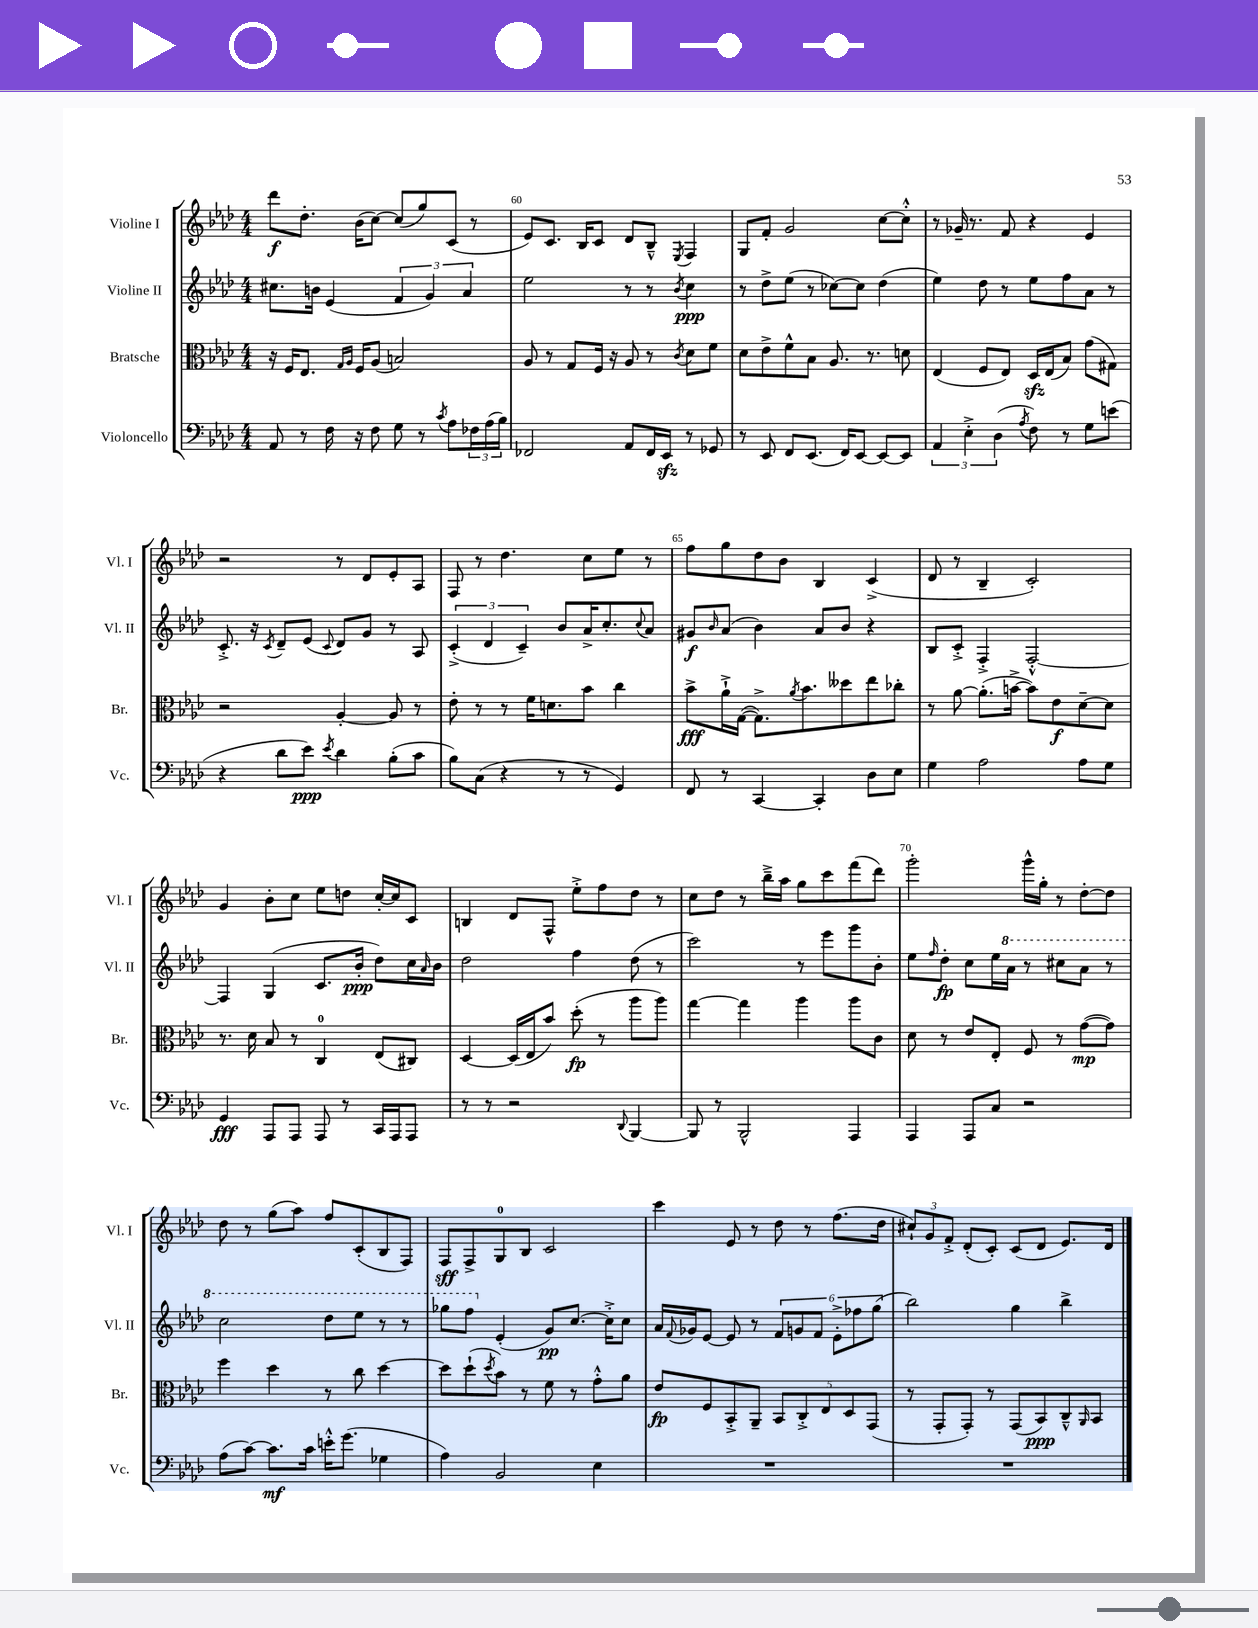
<<
\new StaffGroup <<
\new Staff = "s0" \with { instrumentName = "Violine I" shortInstrumentName = "Vl. I" } {
    \clef treble \key aes \major \numericTimeSignature \time 4/4
    des'''8\f des''8.-. bes'16( c''8~) c''8( g''8) c'8( r8 |
    ees'8) c'8. bes16 c'8 des'8 bes8---^ \acciaccatura { ees8 } f4 |
    g8 f'8-. g'2 c''8~ c''8-.-^ |
    r8 ges'16-- r8. f'8 r4 ees'4 |
    r2 r8 des'8 ees'8-. aes8 |
    f8 r8 des''4. c''8 ees''8 r8 |
    f''8 g''8 des''8 bes'8 bes4 c'4->( |
    des'8 r8 bes4-- c'2-.) |
    g'4 bes'8-. c''8 ees''8 d''8 c''16~-. c''16 c'8 |
    b4 des'8 f8-^ ees''8-.-> f''8 des''8 r8 |
    c''8 des''8 r8 bes''16---> aes''16 g''8 c'''8 f'''8( des'''8) |
    g'''2-. g'''16-^ g''16-. r8 des''8~-. des''8 |
    des''8 r8 g''8( aes''8) f''8 c'8-.( bes8 f8) |
    f8\sff f8-> g8-0 bes8 c'2 |
    c'''4 ees'8 r8 des''8 r8 f''8.( des''16 |
    \tuplet 3/2 { cis''8-!) g'8 f'8-.-> } des'8-.( c'8-.) c'8( des'8 ees'8.) des'16 \bar "|." |
}
\new Staff = "s1" \with { instrumentName = "Violine II" shortInstrumentName = "Vl. II" } {
    \clef treble \key aes \major \numericTimeSignature \time 4/4
    cis''8. b'16 ees'4( \tuplet 3/2 { f'4 g'4) aes'4 } |
    ees''2 r8 r8 \acciaccatura { bes'8 } c''4\ppp |
    r8 des''8-> ees''8( r8 ces''8~) ces''8 des''4( |
    ees''4) des''8 r8 ees''8 f''8 aes'8 r8 |
    c'8.-.-> r16 \acciaccatura { c'8 } des'8-- ees'8( \appoggiatura { c'8 } des'8) g'8 r8 aes8 |
    \tuplet 3/2 { c'4-.->( des'4 c'4--) } bes'8 aes'16-> c''8.-. \appoggiatura { c''8 } aes'8 |
    gis'8\f \grace { bes'16 } aes'8( bes'4) aes'8 bes'8 r4 |
    bes8 c'8-.-> f4-.-> f2~-.-^ |
    f4 g4( c'8. bes'16-.\ppp des''8) c''16 \grace { aes'16 } bes'16 |
    des''2 f''4 des''8( r8 |
    c'''2) r8 ees'''8 g'''8 bes'8-. |
    ees''8 \grace { f''16 } des''8-.\fp c''8 ees''16 \ottava #1 aes''16 r8 cis'''8 aes''8 r8 |
    c'''2 des'''8 ees'''8 r8 r8 |
    ges'''8 f'''8 \ottava #0 ees'4-.( g'8\pp) c''8.~ c''16-.-> c''8 |
    aes'16 \appoggiatura { f'8 } ges'16 ees'8~ ees'8 r8 \tuplet 6/4 { f'8 g'8 f'8 ees'8-.-> fes''8 g''8( } |
    bes''2) g''4 bes''4-> \bar "|." |
}
\new Staff = "s2" \with { instrumentName = "Bratsche" shortInstrumentName = "Br." } {
    \clef alto \key aes \major \numericTimeSignature \time 4/4
    r16 f16 ees8. \grace { g16 aes16 } f16 aes8( b2) |
    aes8 r8 g8 f16 r16 aes8 r8 \acciaccatura { c'8 } des'8 f'8 |
    des'8 ees'8-> f'8-^ bes8 aes8. r8. d'8 |
    ees4( f8 ees8) des16\sfz ees16( bes8) g'8( gis8) |
    r2 aes4~-. aes8 r8 |
    ees'8-. r8 r8 f'16 d'8. bes'8 c''4 |
    bes'8->\fff aes'16-!-> g16~( g8.->) \acciaccatura { aes'8 } bes'8. deses''8 ees''8 ces''8-. |
    r8 aes'8~ aes'8.-.( b'16~-> b'8) ees'8\f des'8~-- des'8 |
    r8. des'16 bes8 r8 c4-0 ees8( cis8) |
    des4~ des16( ees16 bes'8) des''8-.\fp( r8 aes''8 aes''8) |
    g''4~ g''4 aes''4 aes''8 c'8 |
    des'8 r8 ees'8 ees8-. f8 r8 g'8~\mp( g'8) |
    f''4 des''4 r8 c''8 des''4~ |
    des''8 des''8-!( \acciaccatura { des''8 } bes'8) r8 f'8 r8 g'8-.-^ aes'8 |
    ees'8\fp f8 bes,8-.-> aes,8-- \tuplet 5/4 { bes,8 c8-.-> ees8 des8 g,8( } |
    r8 g,8-. g,8-.) r8 g,8( bes,8\ppp) c8---^ \grace { aes,16 } bes,8 \bar "|." |
}
\new Staff = "s3" \with { instrumentName = "Violoncello" shortInstrumentName = "Vc." } {
    \clef bass \key aes \major \numericTimeSignature \time 4/4
    aes,8 r8 f16 r16 f8 g8 r8 \acciaccatura { c'8 } aes8 \tuplet 3/2 { fes16 aes16( bes16) } |
    fes,2 aes,8 fes,16 ees,16\sfz r8 ges,8 |
    r8 ees,8 f,8 ees,8.( f,16) ees,8~ ees,8~ ees,8 |
    \tuplet 3/2 { aes,4 ees4-.-> des4( } \acciaccatura { aes8 } f8) r8 g8 e'8( |
    r4 des'8 ees'8\ppp) \acciaccatura { ees'8 } des'4 bes8-.( c'8 |
    bes8) c8( r4 r8 r8 g,4) |
    f,8 r8 c,4~ c,4-. des8 ees8 |
    g4 aes2 aes8 g8 |
    g,4\fff aes,,8 aes,,8 aes,,8 r8 c,16 aes,,16 aes,,8 |
    r8 r8 r2 \appoggiatura { des,8 } bes,,4~ |
    bes,,8 r8 bes,,2-^ aes,,4 |
    aes,,4 aes,,8 c8 r2 |
    aes8( c'8~) c'8.\mf c'16 e'16-.-^ g'8.( ges4 |
    aes4) bes,2 ees4 |
    R1 |
    R1 \bar "|." |
}
>>
>>
\layout { \context { \Score currentBarNumber = #59 \override BarNumber.break-visibility = ##(#f #t #t) barNumberVisibility = #(every-nth-bar-number-visible 5) } }
